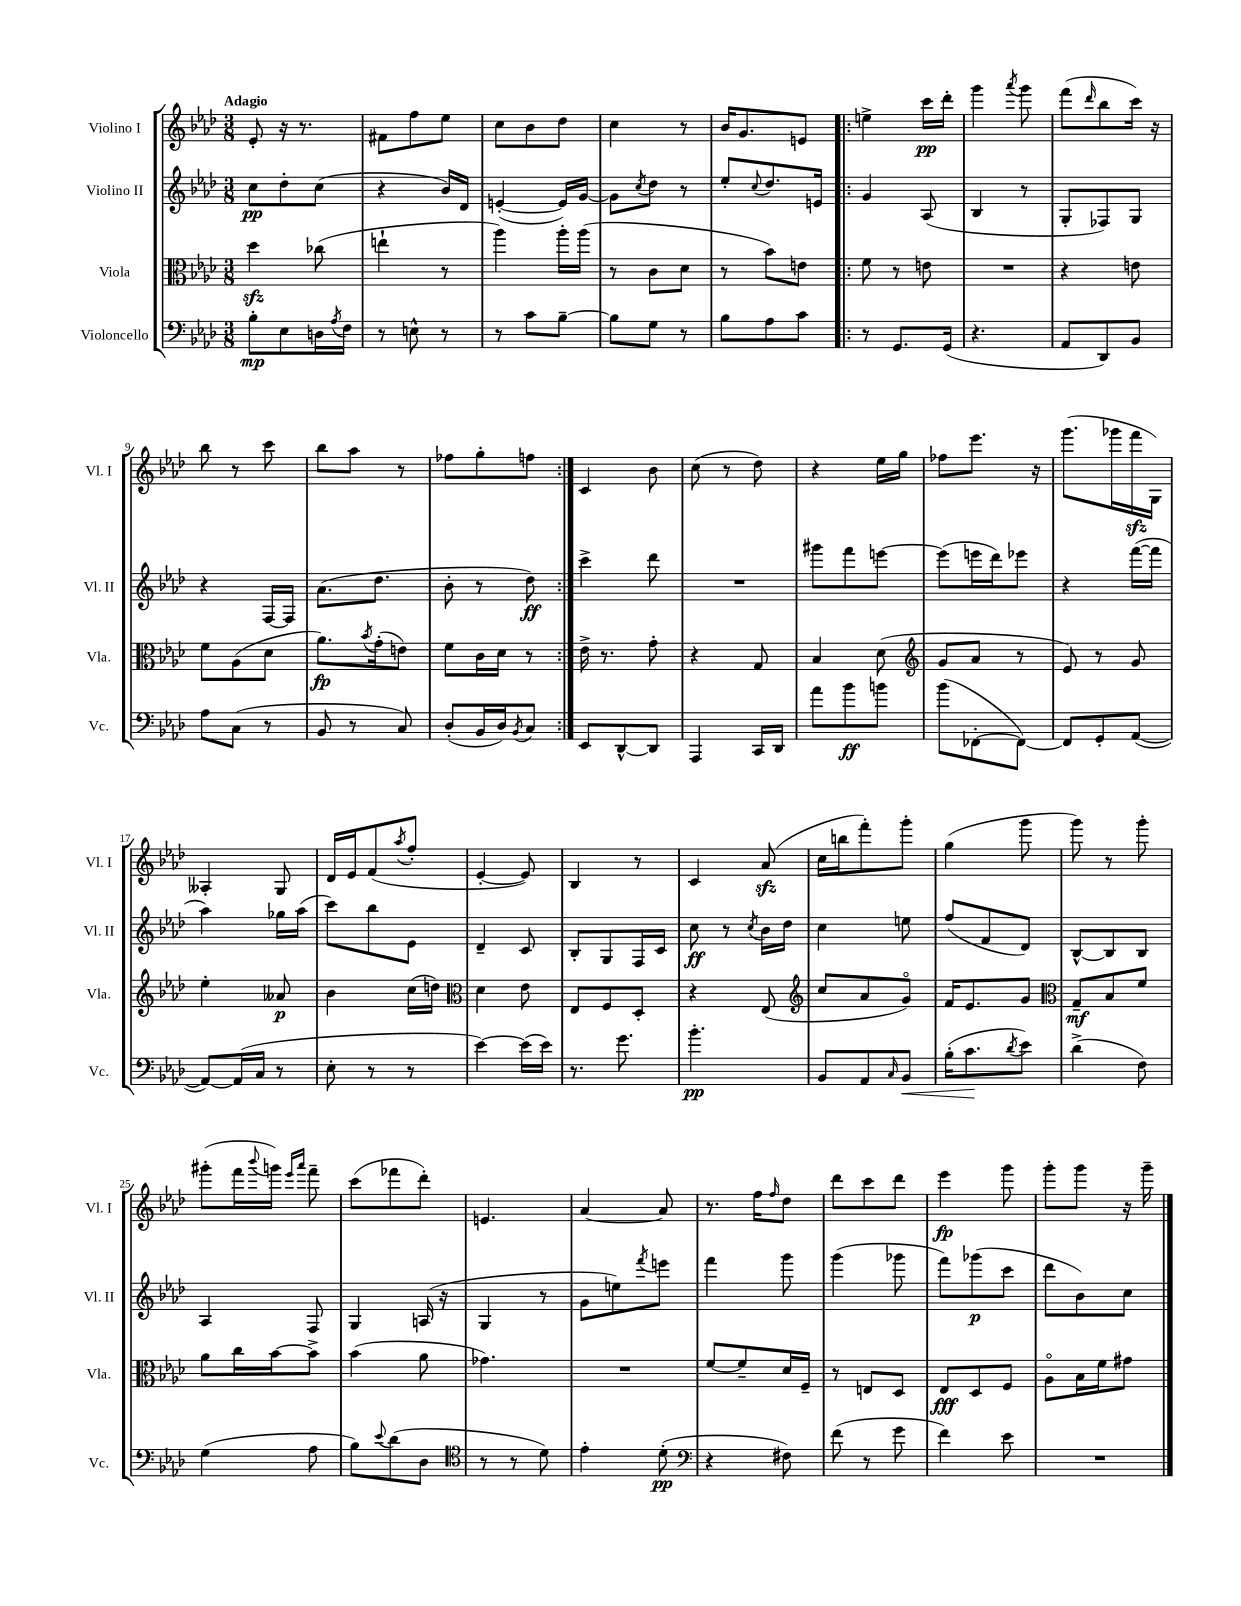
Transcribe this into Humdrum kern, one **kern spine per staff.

**kern	**kern	**kern	**kern
*staff4	*staff3	*staff2	*staff1
*clefF4	*clefC3	*clefG2	*clefG2
*k[b-e-a-d-]	*k[b-e-a-d-]	*k[b-e-a-d-]	*k[b-e-a-d-]
*M3/8	*M3/8	*M3/8	*M3/8
8B-'	4dd-	8cc	8e-'
8E-	.	8dd-'	16r
.	.	.	8.r
16D	(8cc-	(8cc	.
8qA-	.	.	.
16F	.	.	.
=	=	=	=
8r	4ee`	4r	8f#
8E^^	.	.	8ff
8r	8r	16b-)	8ee-
.	.	16d-	.
=	=	=	=
8r	4aa-)	([4e'	8cc
8c	.	.	8b-
[8B-~	16aa-'	16e])	8dd-
.	(16aa-	[16g	.
=	=	=	=
8B-]	8r	8g]	4cc
.	.	8qcc	.
8G	8c	8dd-	.
8r	8d-	8r	8r
=	=	=	=
8B-	8r	8ee-'	16b-
.	.	.	8.g
.	.	8qqcc	.
8A-	8b-)	8.dd-	.
8c	8e	.	8e
.	.	16e	.
=!|:	=!|:	=!|:	=!|:
8r	8f	4g	4ee^
8.GG	8r	.	.
.	8e	(8A-	16ccc
(16GG	.	.	16ddd-'
=	=	=	=
4.r	4.r	4B-	4ggg
.	.	.	8qaaa-
.	.	8r	8ggg
=	=	=	=
8AA-	4r	8G'	(8fff
.	.	.	16qqddd-
8DD-)	.	8F-)	8bb-
8BB-	8e	8G	16ccc)
.	.	.	16r
=	=	=	=
8A-	8f	4r	8bb-
(8C	(8A-	.	8r
8r	8d-	[16F	8ccc
.	.	16F]	.
=	=	=	=
8BB-	8.a-)	(8.a-	8bb-
8r	.	.	8aa-
.	8qb-	.	.
.	(16g'	8.dd-	.
8C)	8e)	.	8r
=	=	=	=
(8D-'	8f	8b-'	8ff-
16BB-	16c	8r	8gg'
16D-)	16d-	.	.
8qBB-	.	.	.
8C	8r	8dd-)	8ff
=:|!	=:|!	=:|!	=:|!
8EE-	16e-^	4ccc^	4c
.	8.r	.	.
[8DD-^^	.	.	.
8DD-]	8g'	8ddd-	8b-
=	=	=	=
4AAA-	4r	4.r	(8cc
.	.	.	8r
16CC	8G	.	8dd-)
16DD-	.	.	.
=	=	=	=
8a-	4B-	8ggg#	4r
8b-	.	8fff	.
8b	(8d-	[8eee	16ee-
.	.	.	16gg
=	=	=	=
*	*clefG2	*	*
(8b-	8g	(8eee]	8ff-
[8FF-'	8a-	16eee	8.eee-
.	.	16ddd-)	.
8FF-_)	8r	8eee-	.
.	.	.	16r
=	=	=	=
8FF-]	8e-)	4r	(8.ggg
8GG'	8r	.	.
.	.	.	16ggg-
([8AA-	8g	([16fff	16fff
.	.	16fff]	16G)
=	=	=	=
8AA-_)	4ee-'	4aa-)	4A--'
(16AA-]	.	.	.
16C	.	.	.
8r	8a--	16gg-	8G
.	.	(16aa-	.
=	=	=	=
8E-'	4b-	8ccc)	16d-
.	.	.	16e-
8r	.	8bb-	(8f
.	.	.	8qaa-
8r	(16cc	8e-	8ff'
.	16dd)	.	.
=	=	=	=
*	*clefC3	*	*
[4e-)	4d-	4d-~	[4e-'
(16e-]	8e-	8c	8e-])
16e-)	.	.	.
=	=	=	=
8.r	8E-	8B-'	4B-
.	8F	8G	.
8.g	.	.	.
.	8D-'	16F	8r
.	.	16c	.
=	=	=	=
4.b-'	4r	8cc	4c
.	.	8r	.
.	.	8qcc	.
.	(8E-	16b-	(8a-
.	.	16dd-	.
=	=	=	=
*	*clefG2	*	*
8BB-	8cc	4cc	16cc
.	.	.	16bb
8AA-	8a-	.	8fff')
16qqC	.	.	.
8BB-	8go)	8ee	8ggg'
=	=	=	=
(16B-'	16f	(8ff	(4gg
8.c	8.e-	.	.
.	.	8f	.
8qd-	.	.	.
8e-)	8g	8d-)	8ggg
=	=	=	=
*	*clefC3	*	*
(4d-^	8G~	[8B-^^	8ggg)
.	8B-	8B-]	8r
8F)	8f	8B-	8ggg'
=	=	=	=
(4G	8a-	4A-	(8ggg#'
.	16cc	.	16fff
.	.	.	8qqbbb-
.	[16b-	.	16ggg)
.	.	.	16qqeee-
.	.	.	16qqaaa-
8A-	8b-^]	8F	8fff~
=	=	=	=
8B-)	(4b-	4G	(8ccc
8qqe-	.	.	.
(8d-	.	.	8fff-
8D-	8a-	(16A	8ddd-')
.	.	16r	.
=	=	=	=
*clefC4	*	*	*
8r	4.g-)	4G	4.e
8r	.	.	.
8d-)	.	8r	.
=	=	=	=
4e-'	4.r	8g	[4a-
.	.	8ee)	.
.	.	8qfff	.
(8d-'	.	8eee	8a-]
=	=	=	=
*clefF4	*	*	*
4r	[8f	4fff	8.r
.	8f~]	.	.
.	.	.	16ff
.	.	.	16qqff
8F#)	16d-	8ggg	8dd-
.	16F~	.	.
=	=	=	=
(8f	8r	(4ggg	8ddd-
8r	8E	.	8ccc
8g	8D-	8ggg-	8ddd-
=	=	=	=
4f)	8E-	8fff)	4eee-
.	8D-	(8ggg-	.
8e-	8F	8ccc	8ggg
=	=	=	=
4.r	8A-o	8ddd-	8ggg'
.	16B-	8b-)	8ggg
.	16f	.	.
.	8g#	8cc	16r
.	.	.	16ggg~
==	==	==	==
*-	*-	*-	*-
